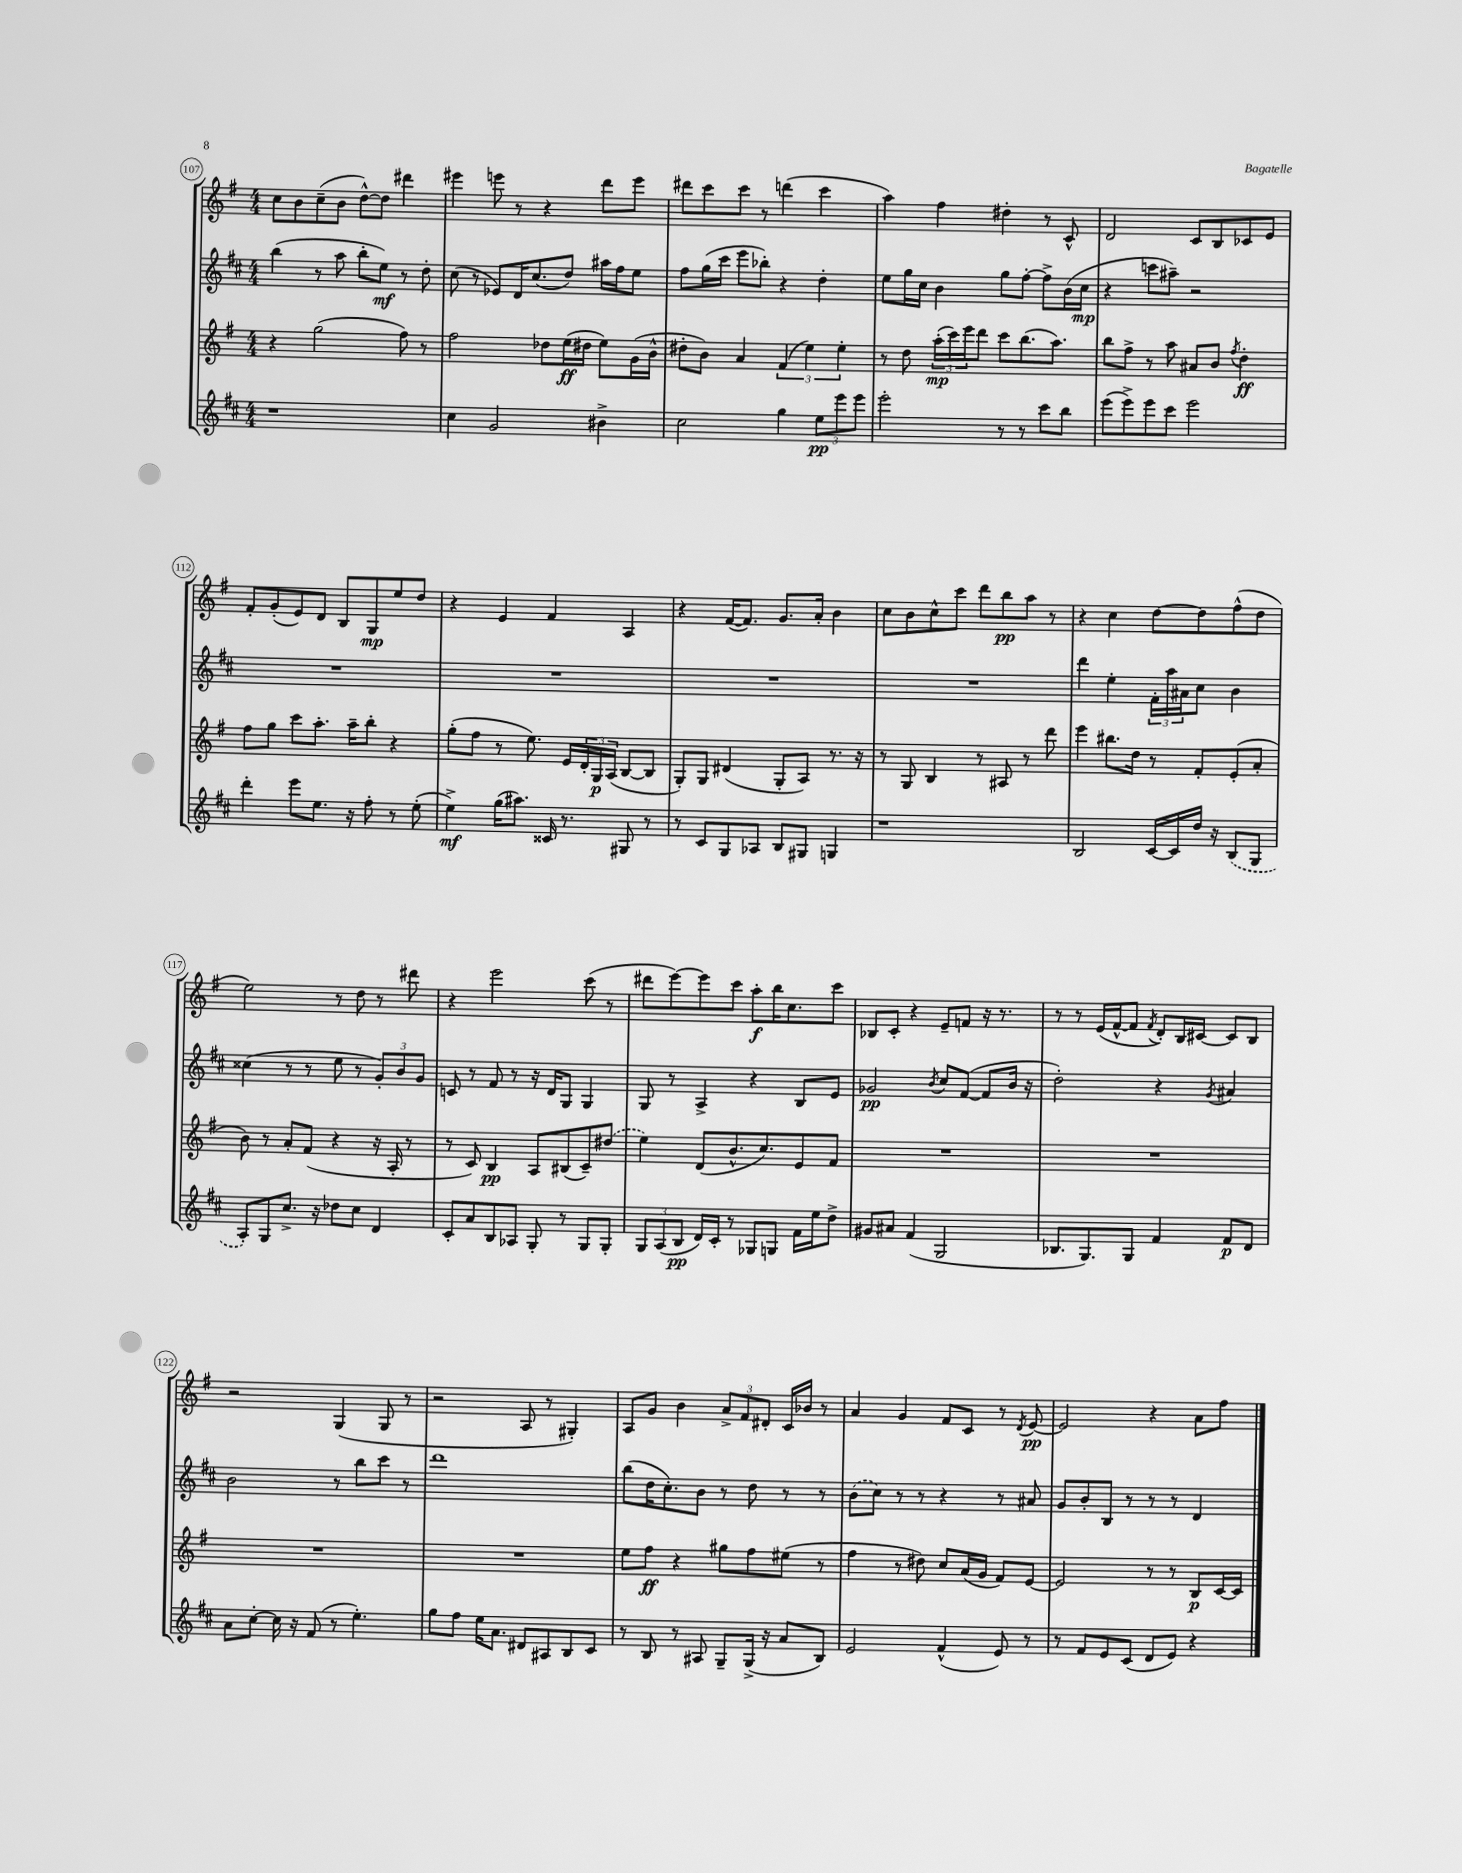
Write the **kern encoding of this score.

**kern	**kern	**kern	**kern
*staff4	*staff3	*staff2	*staff1
*clefG2	*clefG2	*clefG2	*clefG2
*k[f#c#]	*k[f#]	*k[f#c#]	*k[f#]
*M4/4	*M4/4	*M4/4	*M4/4
1r	4r	(4bb\	8cc\L
.	.	.	8b\
.	(2gg\	8r	(8cc~\
.	.	8aa\	8b\J
.	.	8bb'\L	[8dd^^\L)
.	.	8ee\J)	8dd\]J
.	8ff#\)	8r	4ddd#\
.	8r	8dd'\	.
=	=	=	=
4cc#\	2ff#\	(8cc#\	4eee#\
.	.	8r	.
2g/	.	8e-/L)	8eee\
.	.	16d/K	8r
.	.	(8.cc#/	.
.	8dd-\L	.	4r
.	(16ee\L	8dd/J)	.
.	16dd#\JJ	.	.
4b#^\	8ee\L)	16aa#\LL	8ddd\L
.	.	16ff#\J	.
.	(16g\L	8ee\J	8eee\J
.	16b^^\JJ	.	.
=	=	=	=
2cc#\	8dd#'\L	8ff#\L	8ddd#\L
.	8b\J)	(16gg\L	8ccc\
.	.	16ccc#\JJ	.
.	4a/	8eee\L	8ccc\J
.	.	8bb-'\J)	8r
4gg\	(6f#/	4r	(4ddd\
.	6ee\)	.	.
12ee\L	.	4dd'\	4ccc\
12eee\	6ee'\	.	.
12eee\J	.	.	.
=	=	=	=
2eee'\	8r	8ee\L	4aa\)
.	8dd\	16gg\L	.
.	.	16cc#\JJ	.
.	(24aa'\LL	4b\	4ff#\
.	24ccc\)	.	.
.	24eee\J	.	.
.	8ddd\J	.	.
8r	8ccc\L	8gg\L	4dd#'\
8r	(8.bb\	[8ff#'\J	.
8ccc#\L	.	8ff#^\]L	8r
.	8.aa\J)	.	.
8bb\J	.	(16b\L	8c^^/
.	.	16cc#\JJ	.
=	=	=	=
(8eee\L	8bb\L	4r	2d/
8eee^\)	8ff#^\J	.	.
8eee\	8r	8ccc\L	.
8ccc#\J	8aa\	8aa#~\J)	.
2eee\	8a#/L	2r	8c/L
.	8b/J	.	8B/
.	8qff#/	.	.
.	4dd'\	.	8c-/
.	.	.	8e/J
=	=	=	=
4ddd'\	8ff#\L	1r	8f#'/L
.	8gg\J	.	(8g'/
8eee\L	8ccc\L	.	8e/)
8.ee\J	8.aa'\J	.	8d/J
.	.	.	8B/L
16r	16aa~\LK	.	.
8ff#'\	8bb'\J	.	8G/
8r	4r	.	8ee/
(8ee'\	.	.	8dd/J
=	=	=	=
4ee^\)	(8gg'\L	1r	4r
.	8ff#\J	.	.
(16gg\LK	8r	.	4e/
8.aa#\J)	.	.	.
.	8.ee\)	.	.
16c##/	.	.	4f#/
8.r	16e/LL	.	.
.	24d'/	.	.
.	24G/	.	.
.	(24A/JJ	.	.
8G#/	[8B/L	.	4A/
8r	8B/]J	.	.
=	=	=	=
8r	8G'/L)	1r	4r
8c#/L	8G/J	.	.
8G/	(4d#/	.	([16f#/LK
.	.	.	8.f#/]J)
8A-/J	.	.	.
8B/L	8G'/L	.	8.g/L
8G#/J	8A/J)	.	.
.	.	.	16a'/Jk
4G/	8.r	.	4b\
.	16r	.	.
=	=	=	=
1r	8r	1r	8cc\L
.	8G/	.	8b\
.	4B/	.	8cc^^\
.	.	.	8ccc\J
.	8r	.	8ddd\L
.	8A#/	.	8bb\
.	8r	.	8aa\J
.	8ddd\	.	8r
=	=	=	=
2B/	4eee\	4ddd\	4r
.	8.bb#\L	4ee'\	4cc\
.	16dd\Jk	.	.
[16c#/LL	8r	24f#'\LL	[8dd\L
.	.	24aa\	.
16c#/]	.	.	.
.	.	24a#\J	.
16dd/JJ	8f#'/L	8cc#\J	8dd\]
16r	.	.	.
(8B/L	(8e'/	4b\	(8ff#^^\
8G/J	8a'/J	.	8dd\J
=	=	=	=
8A'/L)	8b\)	(4cc##\	2ee\)
8G/	8r	.	.
8.cc#^/J	8a'/L	8r	.
.	(8f#/J	8r	.
16r	.	.	.
8dd-\L	4r	8ee\	8r
8cc#\J	.	8r	8dd\
4d/	16r	12g'/L)	8r
.	16A'/	.	.
.	.	12b/	.
.	8r	.	8ddd#\
.	.	12g/J	.
=	=	=	=
8c#'/L	8r	8c/	4r
8a/	8c/)	8r	.
8B/	4B/	8f#/	2eee\
8A-/J	.	8r	.
8G'/	8A/L	16r	.
.	.	16d/LK	.
8r	(8B#/	8G/J	.
8G/L	8c~/)	4G/	(8ccc\
8G'/J	(8dd#/J	.	8r
=	=	=	=
12G/L	4ee\)	8G/	8ddd#\L
(12A/	.	.	.
.	.	8r	[8eee\)
12B/J	.	.	.
16d/LL)	(8d/L	4A^/	8eee\]
16c#'/JJ	.	.	.
8r	8.b^^/	.	8ccc\J
8G-/L	.	4r	8aa'\L
.	8.cc/)	.	.
8G/J	.	.	16bb\K
.	.	.	8.cc\
16f#\LL	8e/	8B/L	.
16ee\J	.	.	.
8dd^\J	8f#/J	8e/J	8ccc\J
=	=	=	=
8g#/L	1r	2g-/	8B-/L
8a#/J	.	.	8c'/J
(4f#/	.	.	4r
.	.	8qb/	.
2G/	.	8cc#/L	8e~/L
.	.	([8f#/J	8f/J
.	.	8f#/]L	16r
.	.	.	8.r
.	.	16b/Jk	.
.	.	16r	.
=	=	=	=
8.B-/L	1r	2dd'\)	8r
.	.	.	8r
8.G/)	.	.	.
.	.	.	(16e/LL
.	.	.	[16f#^^/J
8G/J	.	.	8f#/]J
.	.	.	8qf#/
4f#/	.	4r	8d'/L)
.	.	.	16B/L
.	.	.	[16c#/JJ
.	.	8qg/	.
8f#/L	.	4a#/	8c#/]L
8d/J	.	.	8B/J
=	=	=	=
8a\L	1r	2b\	2r
[8cc#'\J	.	.	.
16cc#\]	.	.	.
16r	.	.	.
(8f#/	.	.	.
8r	.	8r	(4G/
4.ee'\)	.	8bb\L	.
.	.	8ccc#\J	8G/
.	.	8r	8r
=	=	=	=
8gg\L	1r	1ddd	2r
8ff#\J	.	.	.
16ee\LK	.	.	.
8.a\J	.	.	.
8d#/L	.	.	8A/
8A#/	.	.	8r
8B/	.	.	4G#'/)
8c#/J	.	.	.
=	=	=	=
8r	8ee\L	(8bb\L	8A/L
8B/	8ff#\J	16dd\K	8g/J
.	.	8.cc#'\)	.
8r	4r	.	4b\
8A#/	.	8b\J	.
8G~/L	8gg#\L	8r	12a^/L
.	.	.	12f#/
(16G^/Jk	8ff#\	8dd\	.
.	.	.	12d#'/J
16r	.	.	.
8a/L	(8ee#\J	8r	16c/LL
.	.	.	16b-/JJ
8B/J)	8r	8r	8r
=	=	=	=
2e/	4ff#\	(8b\L	4a/
.	.	8cc#\J)	.
.	8r	8r	4g/
.	8dd#\)	8r	.
(4f#^^/	8cc/L	4r	8f#/L
.	(16a/L	.	8c/J
.	16g/JJ	.	.
8e/)	8f#/L)	8r	8r
.	.	.	8qd/
8r	[8e/J	8a#/	[8e/
=	=	=	=
8r	2e/]	8g/L	2e/]
8f#/L	.	8b'/	.
8e/	.	8B/J	.
(8c#/J	.	8r	.
8d/L	8r	8r	4r
8e/J)	8r	8r	.
4r	8B/L	4d/	8a\L
.	[16c/L	.	8ff#\J
.	16c/]JJ	.	.
==	==	==	==
*-	*-	*-	*-
